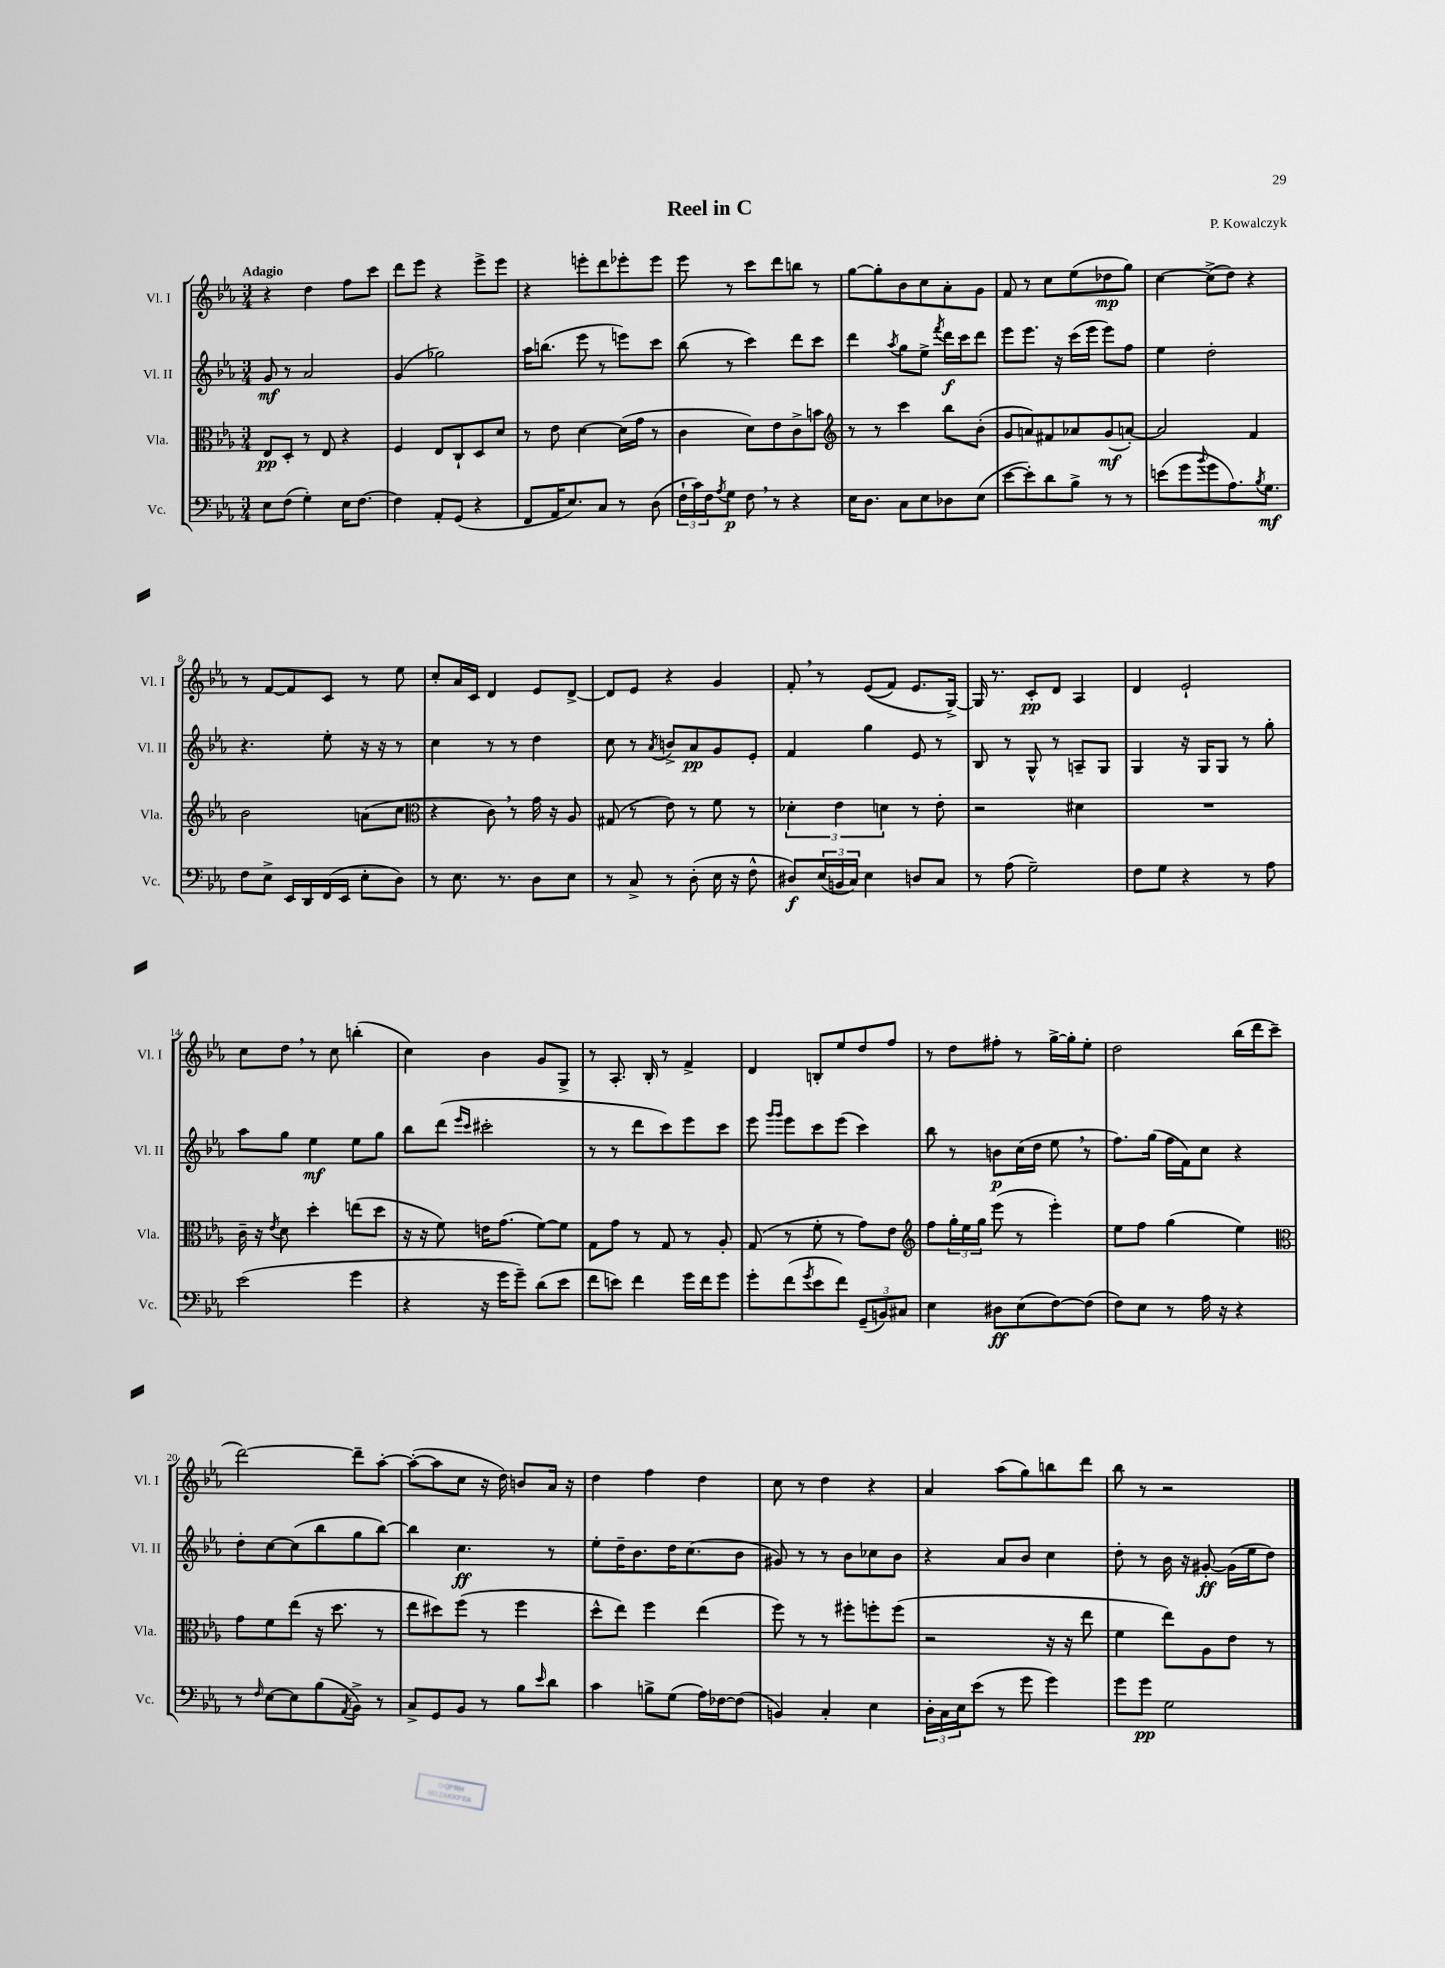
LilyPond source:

\header { title = "Reel in C" composer = "P. Kowalczyk" }
<<
\new StaffGroup <<
\new Staff = "s0" \with { instrumentName = "Vl. I" shortInstrumentName = "Vl. I" } {
    \clef treble \key ees \major \numericTimeSignature \time 3/4 \tempo "Adagio"
    r4 d''4 f''8 c'''8 |
    d'''8 ees'''8 r4 ees'''8-> ees'''8 |
    r4 e'''8-. d'''8 ees'''8-. ees'''8 |
    ees'''8 r8 c'''8 d'''8 b''8 r8 |
    g''8~ g''8-. bes'8 c''8 aes'8-. g'8 |
    f'8 r8 c''8 ees''8( des''8\mp g''8) |
    c''4~ c''8->( d''8) r4 |
    r8 f'8~ f'8 c'8 r8 ees''8 |
    c''8-. aes'16 c'16 d'4 ees'8 d'8~-> |
    d'8 ees'8 r4 g'4 |
    f'8-. \breathe r8 ees'8(\( f'8) ees'8. g16~->\) |
    g16 r8. c'8-.\pp d'8 aes4 |
    d'4 ees'2-! |
    c''8 d''8 \breathe r8 c''8 b''4-.( |
    c''4) bes'4 g'8 g8-> |
    r8 aes8.-. bes16-. r8 f'4-> |
    d'4 b8-. ees''8 d''8 f''8 |
    r8 d''8 fis''8-. r8 g''16~-> g''16-. ees''8-. |
    d''2 bes''16( d'''16 c'''8-- |
    d'''2~) d'''8-- aes''8~-. |
    aes''8~-.( aes''8 c''8 r16 d''16) b'8 aes'16 r16 |
    d''4 f''4 d''4 |
    c''8 r8 d''4 r4 |
    aes'4 aes''8( g''8) b''8 d'''8 |
    bes''8 r8 r2 \bar "|." |
}
\new Staff = "s1" \with { instrumentName = "Vl. II" shortInstrumentName = "Vl. II" } {
    \clef treble \key ees \major \numericTimeSignature \time 3/4
    g'8\mf r8 aes'2 |
    g'4( ges''2) |
    aes''16 b''8.( ees'''8 r8 e'''8) c'''8 |
    bes''8( r8 c'''4) d'''8 c'''8 |
    d'''4 \acciaccatura { aes''8 } g''8 ees''8-> \acciaccatura { f'''8 } d'''16\f c'''16 d'''8 |
    ees'''8 ees'''8. r16 c'''16( ees'''16 ees'''8) f''8 |
    ees''4 d''2-. |
    r4. ees''8-. r16 r16 r8 |
    c''4 r8 r8 d''4 |
    c''8 r8 \acciaccatura { aes'8 } b'8-> aes'8\pp g'8 ees'8-. |
    f'4 g''4 ees'8 r8 |
    bes8 r8 g8-^ r8 a8-- g8 |
    g4 r16 g16 g8 r8 g''8-. |
    aes''8 g''8 ees''4\mf ees''8 g''8 |
    bes''8 d'''8( \grace { ees'''16 c'''16 } cis'''2-. |
    r8 r8 d'''8 c'''8) ees'''8 c'''8 |
    ees'''8 \grace { g'''16 g'''16 } ees'''8 c'''8 ees'''8( c'''4) |
    bes''8 r8 b'8\p c''16( d''16 ees''8 \breathe r8 |
    f''8.) g''16( f''16 f'16) c''8 r4 |
    d''8-. c''8~ c''8( bes''8 g''8 bes''8~) |
    bes''4 c''4.\ff r8 |
    ees''8-. d''16-- bes'8. d''16 c''8.( bes'8 |
    gis'8) r8 r8 bes'8 ces''8 bes'8 |
    r4 aes'8 bes'8 c''4 |
    d''8-. r8 bes'16 r16 gis'8~-.\ff gis'16( ees''16 d''8) \bar "|." |
}
\new Staff = "s2" \with { instrumentName = "Vla." shortInstrumentName = "Vla." } {
    \clef alto \key ees \major \numericTimeSignature \time 3/4
    ees8\pp d8-. r8 ees8 r4 |
    f4 ees8 c8-! d8 d'8 |
    r8 ees'8 d'4~ d'16( g'16 r8 |
    c'4 d'8) ees'8 c'8-> b'8 |
    \clef treble r8 r8 c'''4 bes''8 bes'8-.( |
    g'8 a'8) fis'8 aes'8 g'8\mf( a'8~-.) |
    a'2 f'4 |
    bes'2 a'8( c''8 |
    \clef alto r4 c'8) \breathe r8 g'16 r16 aes8 |
    gis8( r8 ees'8) r8 f'8 r8 |
    \tuplet 3/2 { des'4-. ees'4 d'4 } r8 ees'8-. |
    r2 dis'4 |
    R2. |
    c'16-- r16 \acciaccatura { ees'8 } d'8 d''4-. e''8( d''8 |
    r16 r16 f'8) e'16 g'8.( f'8~) f'8 |
    g8 g'8 r8 g8 r8 aes8-. |
    g8( r8 f'8-. r8 g'8) ees'8 |
    \clef treble f''8 \tuplet 3/2 { g''16-. ees''16 g''16 } ees'''8( r8 ees'''4-.) |
    ees''8 f''8 g''4( ees''4) |
    \clef alto g'8 f'8 ees''8( r16 d''8. r8 |
    ees''8 dis''8) f''8( r8 f''4 |
    d''8-^ ees''8) f''4 ees''4( |
    f''8) r8 r8 fis''8-. f''8-. f''8( |
    r2 r16 r16 ees''8 |
    f'4 ees''8) aes8 ees'8 r8 \bar "|." |
}
\new Staff = "s3" \with { instrumentName = "Vc." shortInstrumentName = "Vc." } {
    \clef bass \key ees \major \numericTimeSignature \time 3/4
    ees8 f8( g4-.) ees16 f8.~ |
    f4 aes,8-. g,8( r4 |
    f,8 aes,16 ees8.) c8 r8 d8( |
    \tuplet 3/2 { f16-! c'16) f16 } \acciaccatura { aes8 } g8\p f8 \breathe r8 r4 |
    ees16 d8. c8 ees8 des8 ees8( |
    ees'8~ ees'8-.) d'8 bes8-> r8 r8 |
    e'8( g'8 \appoggiatura { bes'8 } g'8 aes8.) \acciaccatura { bes8 } g8.\mf |
    f8 ees8-> ees,16 d,16 f,16( ees,16 ees8-. d8) |
    r8 ees8. r8. d8 ees8 |
    r8 c8-> r8 d8-.( ees16 r16 f8-^ |
    dis8\f) \tuplet 3/2 { ees16( b,16 c16) } ees4 d8 c8 |
    r8 aes8( g2--) |
    f8 g8 r4 r8 aes8 |
    ees'2( g'4 |
    r4 r16 g'16 g'8--) d'8( ees'8 |
    f'8 e'8) f'4 g'16 f'16 g'8 |
    g'8-. f'8( \acciaccatura { g'8 } ees'8 f'8) \tuplet 3/2 { g,8--( b,8) cis8 } |
    ees4 dis8\ff ees8( f8~) f8( |
    f8) ees8 r8 aes16 r16 r4 |
    r8 \grace { f16 } ees8~ ees8 bes8( \acciaccatura { aes,8 } bes,8->) r8 |
    c8-> g,8 bes,8 r8 bes8 \grace { ees'16 } d'8 |
    c'4 b8-> g8( aes16) fes16~ fes8( |
    b,4) c4-. ees4 |
    \tuplet 3/2 { d16-. c16 ees16 } ees'8( r8 g'8 g'4) |
    g'8 g'8\pp g2 \bar "|." |
}
>>
>>
